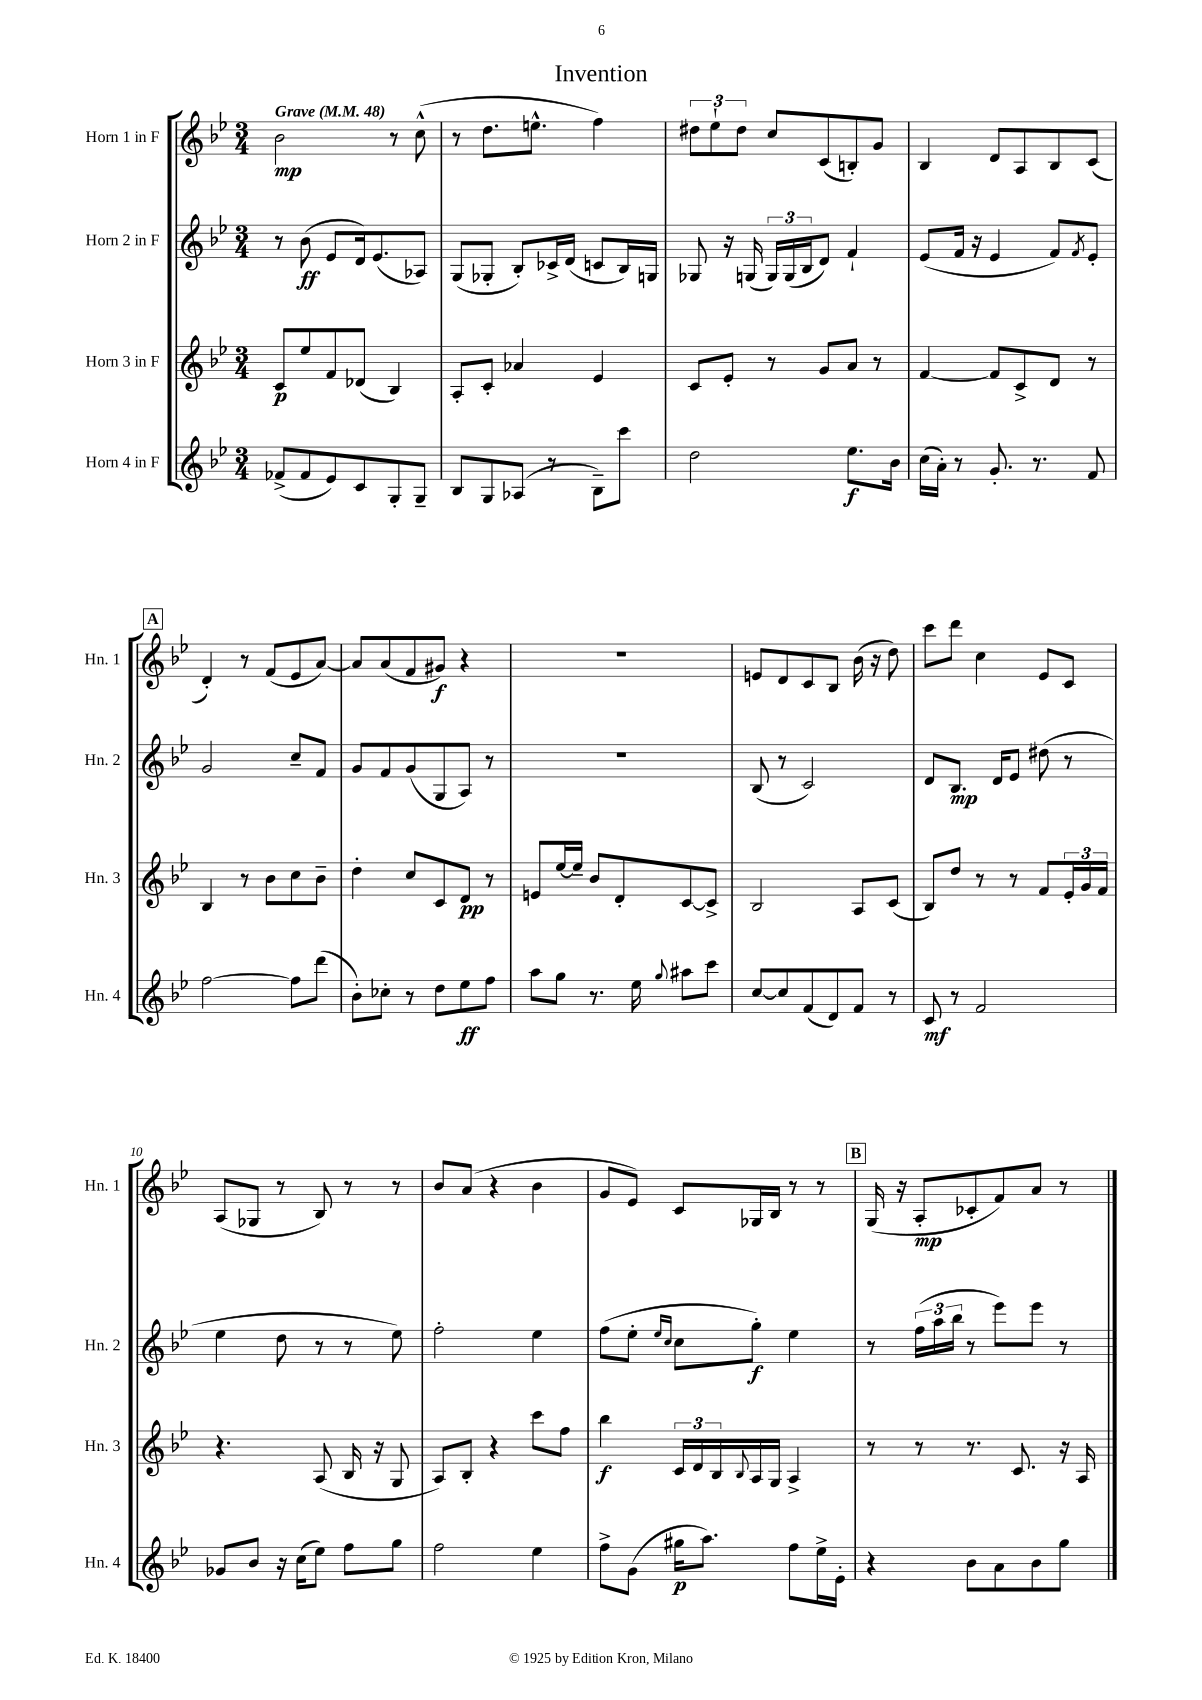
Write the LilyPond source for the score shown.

\header { title = "Invention" }
<<
\new StaffGroup <<
\new Staff = "s0" \with { instrumentName = "Horn 1 in F" shortInstrumentName = "Hn. 1" } {
    \clef treble \key bes \major \numericTimeSignature \time 3/4 \tempo "Grave" 4 = 48
    bes'2\mp r8 c''8-^( |
    r8 d''8. e''8.-^ f''4) |
    \tuplet 3/2 { dis''8 ees''8-! dis''8 } c''8 c'8( b8-.) g'8 |
    bes4 d'8 a8 bes8 c'8( |
    \mark \markup { \box "A" } d'4-.) r8 f'8( ees'8 a'8~) |
    a'8 a'8( f'8 gis'8\f) r4 |
    R2. |
    e'8 d'8 c'8 bes8 bes'16( r16 d''8) |
    c'''8 d'''8 c''4 ees'8 c'8 |
    a8( ges8 r8 bes8) r8 r8 |
    bes'8 a'8( r4 bes'4 |
    g'8 ees'8) c'8 ges16 bes16 r8 r8 |
    \mark \markup { \box "B" } g16( r16 a8-.\mp ces'8-. f'8) a'8 r8 \bar "|." |
}
\new Staff = "s1" \with { instrumentName = "Horn 2 in F" shortInstrumentName = "Hn. 2" } {
    \clef treble \key bes \major \numericTimeSignature \time 3/4
    r8 bes'8\ff( ees'8 d'16) ees'8.( aes8) |
    g8( ges8-. bes8-.) ces'16-> d'16( c'8 bes16) g16 |
    ges8 r16 g16( \tuplet 3/2 { g16) g16( bes16 } d'8) f'4-! |
    ees'8( f'16 r16 ees'4 f'8) \acciaccatura { f'8 } ees'8-. |
    \mark \markup { \box "A" } g'2 c''8-- f'8 |
    g'8 f'8 g'8( g8 a8) r8 |
    R2. |
    bes8( r8 c'2) |
    d'8 bes8.\mp d'16 ees'8 dis''8( r8 |
    ees''4 d''8 r8 r8 ees''8) |
    f''2-. ees''4 |
    f''8( ees''8-. \grace { ees''16 c''16 } c''8 g''8-.\f) ees''4 |
    \mark \markup { \box "B" } r8 \tuplet 3/2 { f''16( a''16 bes''16 } r8 ees'''8) ees'''8 r8 \bar "|." |
}
\new Staff = "s2" \with { instrumentName = "Horn 3 in F" shortInstrumentName = "Hn. 3" } {
    \clef treble \key bes \major \numericTimeSignature \time 3/4
    c'8\p ees''8 f'8 des'8( bes4) |
    a8-. c'8-. aes'4 ees'4 |
    c'8 ees'8-. r8 g'8 a'8 r8 |
    f'4~ f'8 c'8-> d'8 r8 |
    \mark \markup { \box "A" } bes4 r8 bes'8 c''8 bes'8-- |
    d''4-. c''8 c'8 d'8\pp r8 |
    e'8 ees''16~ ees''16-- bes'8 d'8-. c'8~ c'8-> |
    bes2 a8 c'8( |
    bes8) d''8 r8 r8 f'8 \tuplet 3/2 { ees'16-. g'16 f'16 } |
    r4. a8( bes16 r16 g8 |
    a8) bes8-. r4 c'''8 f''8 |
    bes''4\f \tuplet 3/2 { c'16 d'16 bes16 } \appoggiatura { bes8 } a16 g16 a4-> |
    \mark \markup { \box "B" } r8 r8 r8. c'8. r16 a16 \bar "|." |
}
\new Staff = "s3" \with { instrumentName = "Horn 4 in F" shortInstrumentName = "Hn. 4" } {
    \clef treble \key bes \major \numericTimeSignature \time 3/4
    fes'8->( fes'8 ees'8) c'8 g8-. g8-- |
    bes8 g8 aes8( r8 bes8--) c'''8 |
    d''2 ees''8.\f bes'16 |
    c''16( a'16-.) r8 g'8.-. r8. f'8 |
    \mark \markup { \box "A" } f''2~ f''8 d'''8( |
    bes'8-.) ces''8-. r8 d''8 ees''8\ff f''8 |
    a''8 g''8 r8. ees''16 \appoggiatura { g''8 } ais''8 c'''8 |
    c''8~ c''8 f'8( d'8) f'8 r8 |
    c'8\mf r8 f'2 |
    ges'8 bes'8 r16 c''16( ees''8) f''8 g''8 |
    f''2 ees''4 |
    f''8-> g'8( gis''16\p a''8.) f''8 ees''16-> ees'16-. |
    \mark \markup { \box "B" } r4 bes'8 a'8 bes'8 g''8 \bar "|." |
}
>>
>>
